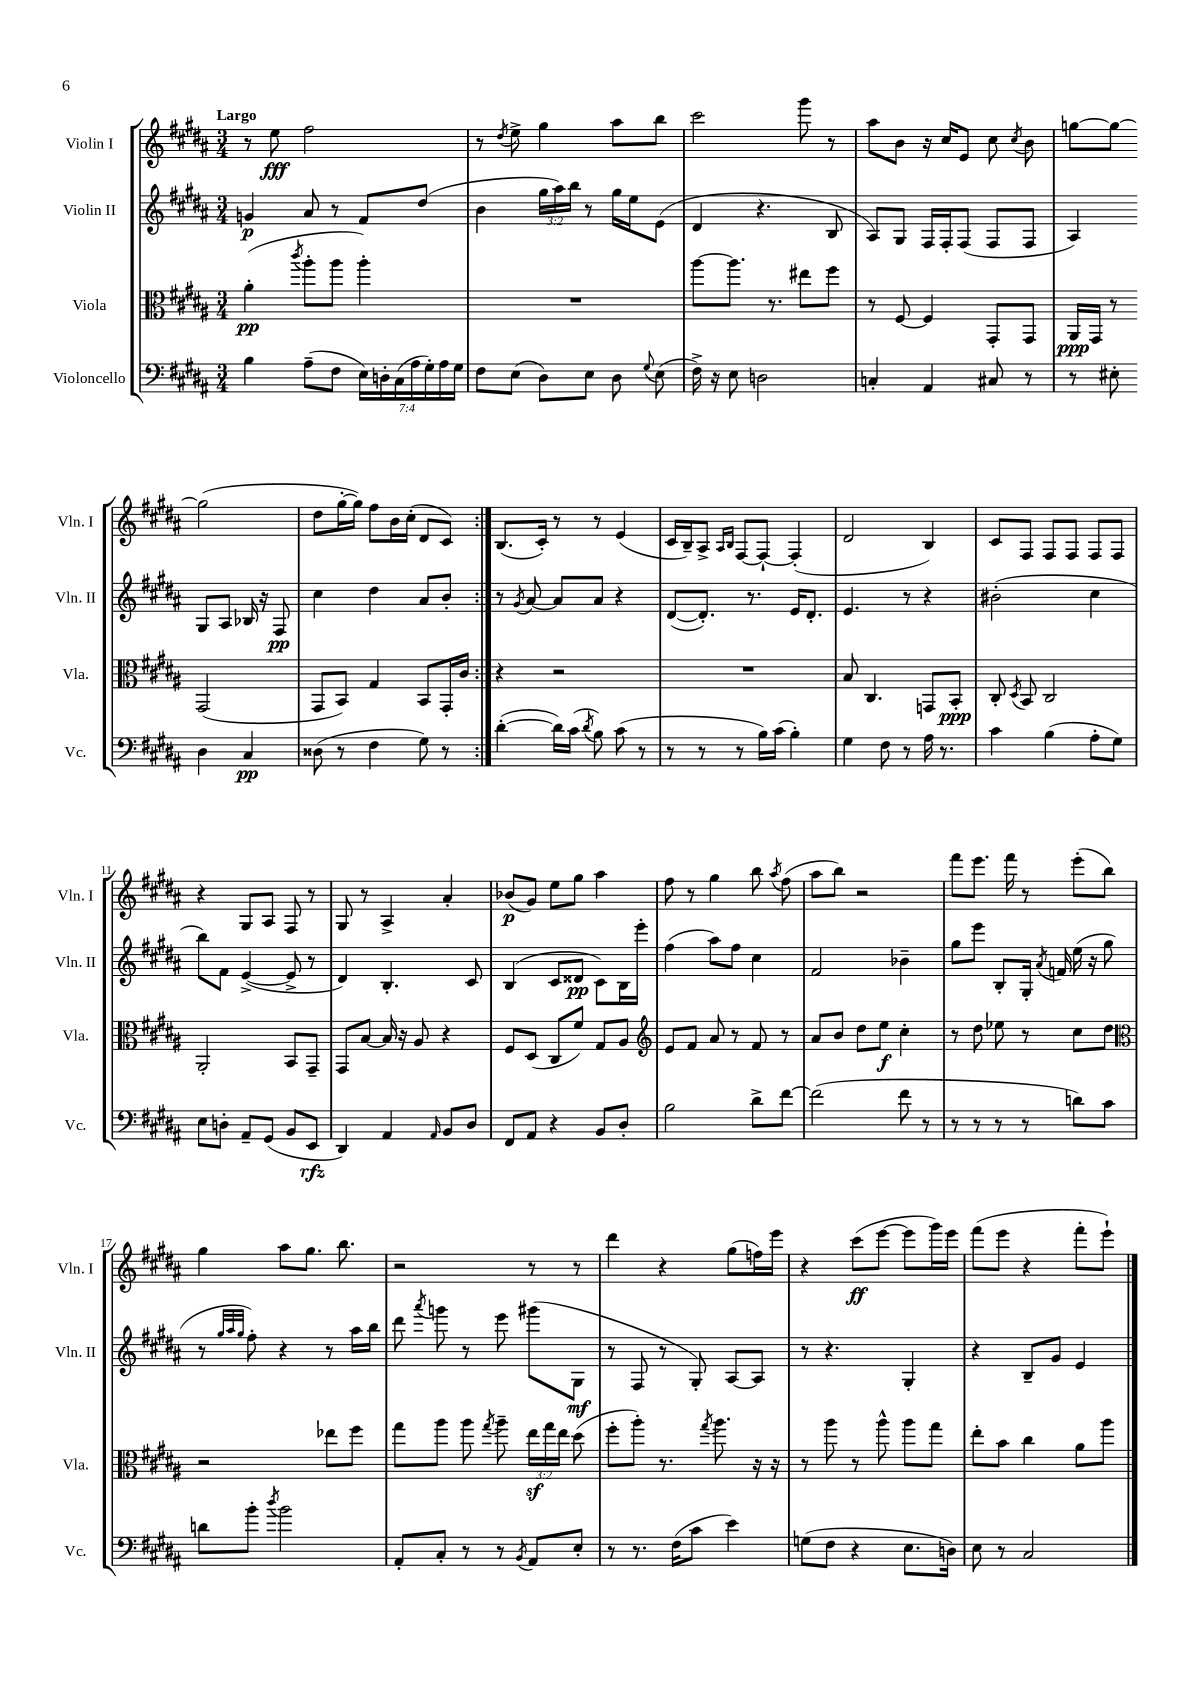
<<
\new StaffGroup <<
\new Staff = "s0" \with { instrumentName = "Violin I" shortInstrumentName = "Vln. I" } {
    \clef treble \key b \major \numericTimeSignature \time 3/4 \tempo "Largo"
    \autoBeamOff \repeat volta 2 { r8 e''8\fff fis''2 |
    r8 \acciaccatura { dis''8 } e''8-> gis''4 ais''8[ b''8] |
    cis'''2 gis'''8 r8 |
    ais''8[ b'8] r16 cis''16[ e'8] cis''8 \acciaccatura { cis''8 } b'8 |
    g''8[~ g''8]~ g''2( |
    dis''8[ gis''16~-. gis''16]) fis''8[ b'16 cis''16]-.( dis'8[ cis'8]) | }
    b8.[( cis'16]-.) r8 r8 e'4( |
    cis'16[ b16--) ais8]-> \grace { ais16[ b16] } fis8[~ fis8]~-! fis4-.( |
    dis'2 b4) |
    cis'8[ fis8] fis8[ fis8] fis8[ fis8] |
    r4 gis8[ ais8] fis8 r8 |
    gis8 r8 ais4-> ais'4-. |
    bes'8[\p( gis'8]) e''8[ gis''8] ais''4 |
    fis''8 r8 gis''4 b''8 \acciaccatura { ais''8 } fis''8( |
    ais''8[ b''8]) r2 |
    fis'''8[ e'''8.] fis'''16 r8 e'''8[-.( b''8]) |
    gis''4 ais''8[ gis''8.] b''8. |
    r2 r8 r8 |
    dis'''4 r4 gis''8[( f''16) e'''16] |
    r4 cis'''8[\ff( e'''8]~ e'''8[ gis'''16) e'''16] |
    fis'''8[( e'''8] r4 fis'''8[-. e'''8]-!) \bar "|." |
}
\new Staff = "s1" \with { instrumentName = "Violin II" shortInstrumentName = "Vln. II" } {
    \clef treble \key b \major \numericTimeSignature \time 3/4 \override Staff.TupletNumber.text = #tuplet-number::calc-fraction-text
    \autoBeamOff \repeat volta 2 { g'4\p ais'8 r8 fis'8[ dis''8]( |
    b'4 \tuplet 3/2 { gis''16[ ais''16) b''16] } r8 gis''16[ e''16 e'8]( |
    dis'4 r4. b8 |
    ais8[) gis8] fis16[ fis16-. fis8]( fis8[ fis8] |
    ais4) gis8[ ais8] bes16 r16 fis8\pp |
    cis''4 dis''4 ais'8[ b'8]-. | }
    r8 \acciaccatura { gis'8 } ais'8~ ais'8[ ais'8] r4 |
    dis'8[~( dis'8.]-.) r8. e'16[ dis'8.]-. |
    e'4. r8 r4 |
    bis'2-.( cis''4 |
    b''8[) fis'8] e'4~->( e'8-> r8 |
    dis'4) b4.-. cis'8 |
    b4( cis'8[ disis'8]\pp cis'8[) b16 e'''16]-. |
    fis''4( ais''8[) fis''8] cis''4 |
    fis'2 bes'4-- |
    gis''8[ e'''8] b8[-. gis16]-. \acciaccatura { ais'8 } f'16 e''16( r16 gis''8 |
    r8 \grace { gis''32[ ais''32 gis''32] } fis''8-.) r4 r8 ais''16[ b''16] |
    dis'''8 \acciaccatura { ais'''8 } g'''8 r8 e'''8 gis'''8[( gis8]\mf |
    r8 fis8 r8 gis8-.) ais8[~ ais8] |
    r8 r4. gis4-. |
    r4 b8[-- gis'8] e'4 \bar "|." |
}
\new Staff = "s2" \with { instrumentName = "Viola" shortInstrumentName = "Vla." } {
    \clef alto \key b \major \numericTimeSignature \time 3/4 \override Staff.TupletNumber.text = #tuplet-number::calc-fraction-text
    \autoBeamOff \repeat volta 2 { ais'4-.\pp( \acciaccatura { cis'''8 } ais''8[-. ais''8] ais''4-.) |
    R2. |
    ais''8[~ ais''8.] r8. eis''8[ fis''8] |
    r8 fis8~ fis4 gis,8[-. gis,8] |
    ais,16[\ppp gis,16] r8 gis,2( |
    gis,8[ b,8]) gis4 b,8[ gis,16-. cis'16] | }
    r4 r2 |
    R2. |
    b8 cis4. g,8[ b,8]-.\ppp |
    cis8-. \acciaccatura { dis8 } b,8 cis2 |
    ais,2-. b,8[ gis,8]-- |
    gis,8[ b8]~ b16 r16 ais8 r4 |
    fis8[ dis8]( cis8[ fis'8]) gis8[ ais8] |
    \clef treble e'8[ fis'8] ais'8 r8 fis'8 r8 |
    ais'8[ b'8] dis''8[ e''8]\f cis''4-. |
    r8 dis''8 ees''8 r8 cis''8[ dis''8] |
    \clef alto r2 ees''8[ fis''8] |
    gis''8[ ais''8] ais''8 \acciaccatura { gis''8 } ais''8-- \tuplet 3/2 { e''16[\sf gis''16 e''16] } dis''8( |
    fis''8[-. ais''8]-.) r8. \acciaccatura { gis''8 } ais''8. r16 r16 |
    r8 ais''8 r8 ais''8-^ ais''8[ gis''8] |
    e''8[-. b'8] cis''4 ais'8[ ais''8] \bar "|." |
}
\new Staff = "s3" \with { instrumentName = "Violoncello" shortInstrumentName = "Vc." } {
    \clef bass \key b \major \numericTimeSignature \time 3/4 \override Staff.TupletNumber.text = #tuplet-number::calc-fraction-text
    \autoBeamOff \repeat volta 2 { b4 ais8[--( fis8] \tuplet 7/4 { e16[) d16-. cis16( ais16 gis16-.) ais16 gis16] } |
    fis8[ e8]( dis8[) e8] dis8 \appoggiatura { gis8 } e8( |
    fis16->) r16 e8 d2 |
    c4-. ais,4 cis8 r8 |
    r8 eis8-. dis4 cis4\pp |
    disis8( r8 fis4 gis8) r8 | }
    dis'4~-.( dis'16[) cis'16]( \acciaccatura { dis'8 } b8) cis'8( r8 |
    r8 r8 r8 b16[) cis'16]( b4-.) |
    gis4 fis8 r8 ais16 r8. |
    cis'4 b4( ais8[-. gis8]) |
    e8[ d8]-. ais,8[-- gis,8]( b,8[ e,8]\rfz |
    dis,4) ais,4 \grace { ais,16 } b,8[ dis8] |
    fis,8[ ais,8] r4 b,8[ dis8]-. |
    b2 dis'8[-> fis'8]~ |
    fis'2( fis'8 r8 |
    r8 r8 r8 r8 d'8[) cis'8] |
    d'8[ b'8]-. \acciaccatura { dis''8 } b'2 |
    ais,8[-. cis8]-. r8 r8 \acciaccatura { b,8 } ais,8[ e8]-. |
    r8 r8. fis16[( cis'8] e'4) |
    g8[( fis8] r4 e8.[ d16]) |
    e8 r8 cis2 \bar "|." |
}
>>
>>
